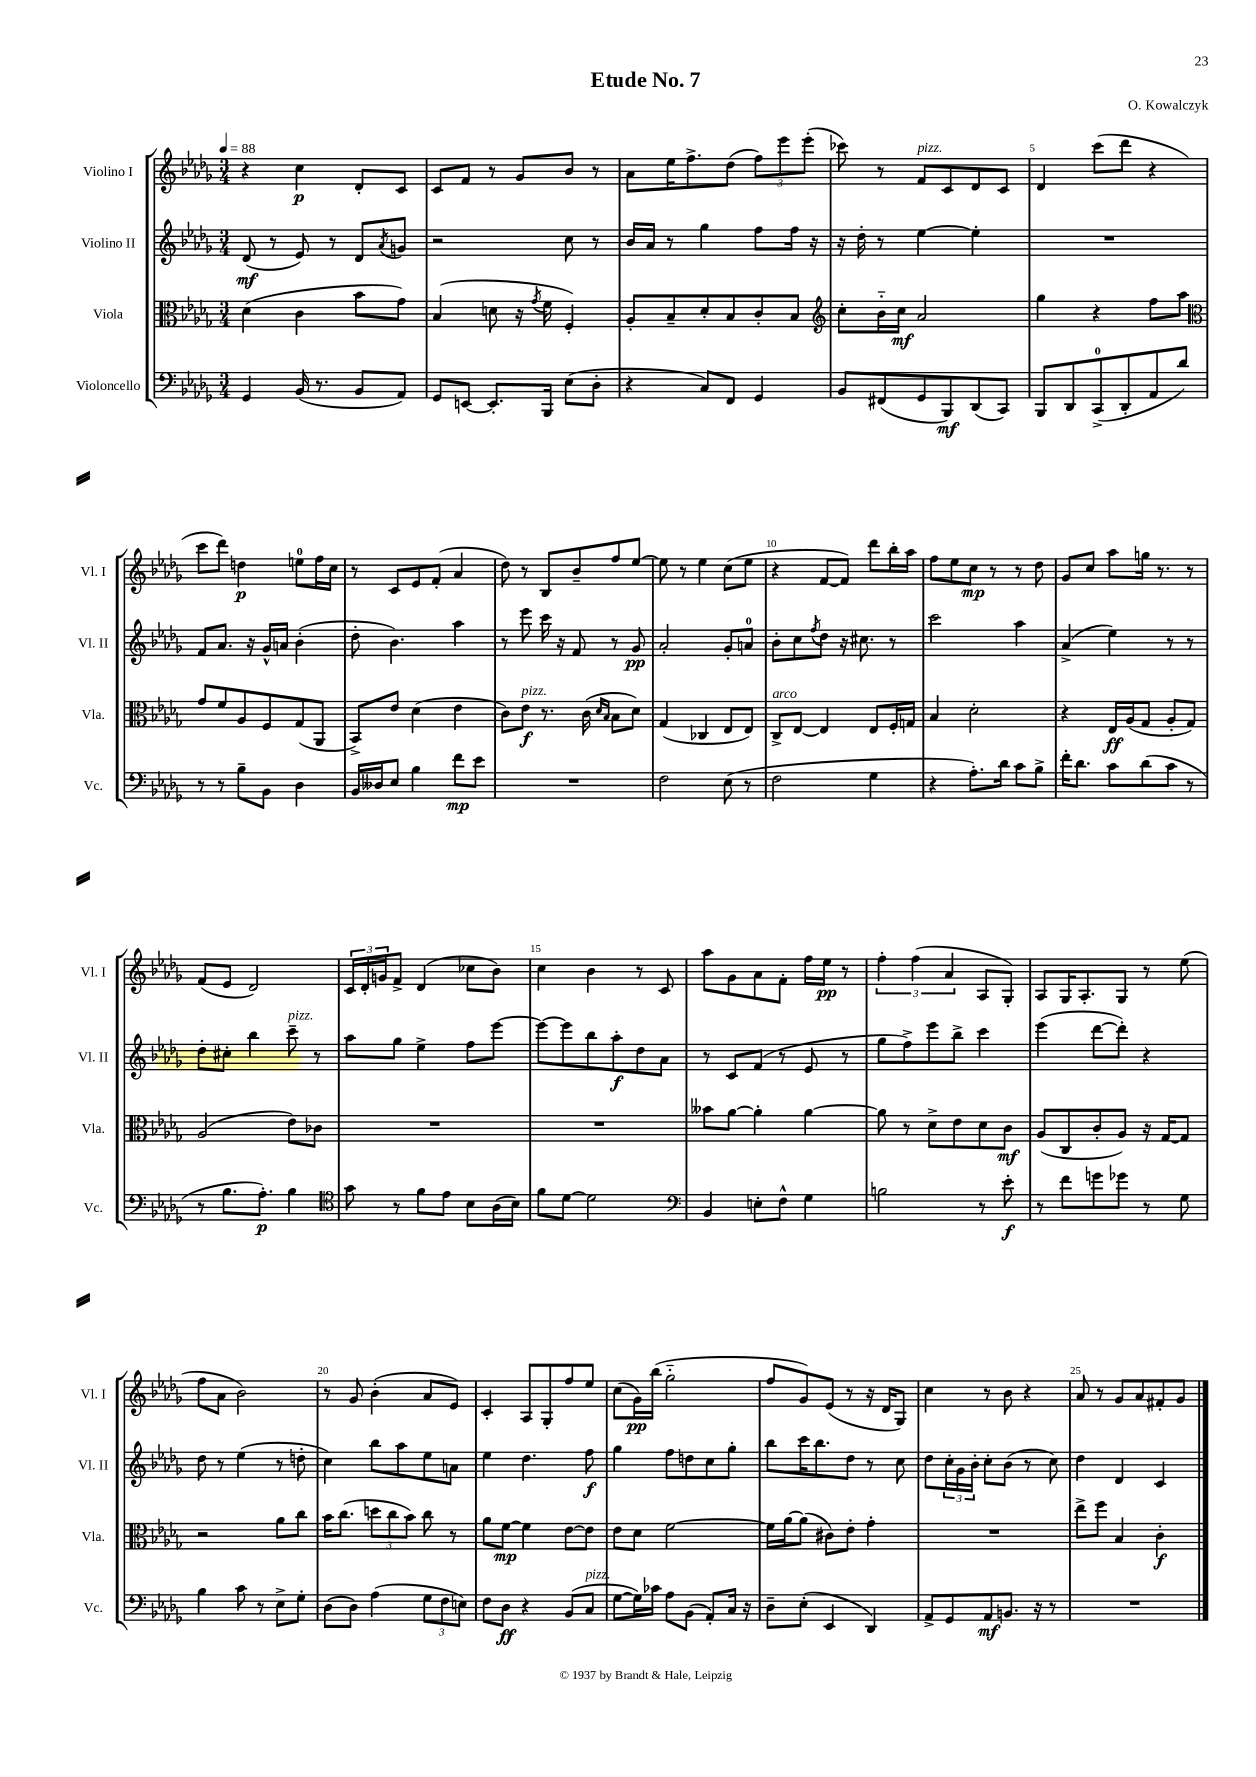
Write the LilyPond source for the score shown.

\header { title = "Etude No. 7" composer = "O. Kowalczyk" }
<<
\new StaffGroup <<
\new Staff = "s0" \with { instrumentName = "Violino I" shortInstrumentName = "Vl. I" } {
    \clef treble \key des \major \numericTimeSignature \time 3/4 \tempo 4 = 88
    r4 c''4\p des'8-. c'8 |
    c'8 f'8 r8 ges'8 bes'8 r8 |
    aes'8 ees''16 f''8.-> des''8( \tuplet 3/2 { f''8) ees'''8 ees'''8-.( } |
    ces'''8) r8 f'8^\markup { \italic "pizz." } c'8 des'8 c'8 |
    des'4 c'''8( des'''8 r4 |
    c'''8 des'''8) d''4\p e''8-0 f''16 c''16 |
    r8 c'8 ees'8 f'8-.( aes'4 |
    des''8) r8 bes8 bes'8-- f''8 ees''8~ |
    ees''8 r8 ees''4 c''8( ees''8 |
    r4 f'8~ f'8) des'''8 bes''16-. aes''16 |
    f''8 ees''8 c''8\mp r8 r8 des''8 |
    ges'8 c''8 aes''8 g''16 r8. r8 |
    f'8( ees'8 des'2) |
    \tuplet 3/2 { c'16 des'16-. g'16 } f'8-> des'4( ces''8 bes'8) |
    c''4 bes'4 r8 c'8 |
    aes''8 ges'8 aes'8 f'8-. f''16 ees''16\pp r8 |
    \tuplet 3/2 { f''4-. f''4( aes'4 } aes8 ges8-.) |
    aes8 ges16 aes8.-. ges8 r8 ees''8( |
    f''8 aes'8 bes'2) |
    r8 ges'8 bes'4-.( aes'8 ees'8) |
    c'4-. aes8 ges8-. f''8 ees''8 |
    c''8( ges'16\pp) bes''16( ges''2-_ |
    f''8 ges'8) ees'8( r8 r16 des'16 ges8) |
    c''4 r8 bes'8 r4 |
    aes'8 r8 ges'8 aes'8 fis'8-. ges'8 \bar "|." |
}
\new Staff = "s1" \with { instrumentName = "Violino II" shortInstrumentName = "Vl. II" } {
    \clef treble \key des \major \numericTimeSignature \time 3/4
    des'8\mf( r8 ees'8) r8 des'8 \acciaccatura { aes'8 } g'8 |
    r2 c''8 r8 |
    bes'16 aes'16 r8 ges''4 f''8 f''16 r16 |
    r16 des''16-. r8 ees''4~ ees''4-. |
    R2. |
    f'8 aes'8. r16 ges'16-^ a'16 bes'4-.( |
    des''8-. bes'4.) aes''4 |
    r8 ees'''8 c'''16 r16 f'8 r8 ges'8\pp |
    aes'2-. ges'8-. a'8-0 |
    bes'8-. c''8 \acciaccatura { f''8 } des''8 r16 cis''8. r8 |
    c'''2 aes''4 |
    aes'4->( ees''4) r8 r8 |
    des''8-. cis''8-. bes''4 c'''8--^\markup { \italic "pizz." } r8 |
    aes''8 ges''8 ees''4-> f''8 ees'''8~ |
    ees'''8~ ees'''8 bes''8 aes''8-.\f des''8 aes'8 |
    r8 c'8 f'8( r8 ees'8 r8 |
    ges''8 f''8->) ees'''8 bes''8-> c'''4 |
    ees'''4( des'''8~ des'''8-.) r4 |
    des''8 r8 ees''4( r8 d''8-. |
    c''4) bes''8 aes''8 ees''8 a'8 |
    ees''4 des''4. f''8\f |
    ges''4 f''8 d''8 c''8 ges''8-. |
    bes''8 c'''16 bes''8. des''8 r8 c''8 |
    des''8 \tuplet 3/2 { c''16-. ges'16 bes'16-. } c''8-. bes'8( r8 c''8) |
    des''4 des'4 c'4 \bar "|." |
}
\new Staff = "s2" \with { instrumentName = "Viola" shortInstrumentName = "Vla." } {
    \clef alto \key des \major \numericTimeSignature \time 3/4
    des'4( c'4 bes'8 ges'8) |
    bes4( d'8 r16 \acciaccatura { ges'8 } f'16 f4-.) |
    aes8-. bes8-- des'8-. bes8 c'8-. bes8 |
    \clef treble c''8-. bes'16-_ c''16\mf aes'2 |
    ges''4 r4 f''8 aes''8 |
    \clef alto ges'8 f'8 aes8 f8 ges8( aes,8 |
    bes,8->) ees'8 des'4( ees'4 |
    c'8) ees'8\f^\markup { \italic "pizz." } r8. c'16( \grace { des'16 bes16 } bes8 des'8) |
    ges4( ces4 ees8 ees8) |
    c8->^\markup { \italic "arco" } ees8~ ees4 ees8 f16-. g16 |
    bes4 des'2-. |
    r4 ees16\ff aes16( ges8 aes8-. ges8) |
    aes2( ees'8) ces'8 |
    R2. |
    R2. |
    beses'8 aes'8~ aes'4-. aes'4~ |
    aes'8 r8 des'8-> ees'8 des'8 c'8\mf |
    aes8( c8 c'8-. aes8) r16 ges16~ ges8 |
    r2 aes'8 c''8 |
    bes'16 c''8.( \tuplet 3/2 { d''8 c''8 bes'8) } c''8 r8 |
    aes'8 f'8~\mp f'4 ees'8~ ees'8 |
    ees'8 des'8 f'2~ |
    f'16 aes'16~ aes'8( cis'8) ees'8-. ges'4-. |
    R2. |
    ees''8-> f''8 bes4 c'4-.\f \bar "|." |
}
\new Staff = "s3" \with { instrumentName = "Violoncello" shortInstrumentName = "Vc." } {
    \clef bass \key des \major \numericTimeSignature \time 3/4
    ges,4 bes,16( r8. bes,8 aes,8) |
    ges,8 e,8~ e,8.-. bes,,16 ees8( des8-. |
    r4 c8) f,8 ges,4 |
    bes,8 fis,8( ges,8 bes,,8\mf) des,8( c,8) |
    bes,,8 des,8 c,8-0->( des,8-. aes,8 des'8) |
    r8 r8 bes8-- bes,8 des4 |
    bes,16 deses16 ees8 bes4 f'8\mp ees'8 |
    R2. |
    f2 ees8( r8 |
    f2 ges4 |
    r4 aes8.-.) des'16 c'8 bes8-> |
    f'16-. des'8. c'8 des'8( c'8 r8 |
    r8 bes8. aes8.-.\p) bes4 |
    \clef tenor ges'8 r8 f'8 ees'8 bes8 aes16( bes16) |
    f'8 des'8~ des'2 |
    \clef bass bes,4 e8-. f8-^ ges4 |
    b2 r8 ees'8-.\f |
    r8 f'8 g'8 ges'8 r8 ges8 |
    bes4 c'8 r8 ees8-> ges8-. |
    des8( des8) aes4( \tuplet 3/2 { ges8 f8 e8) } |
    f8 des8\ff r4 bes,8( c8^\markup { \italic "pizz." } |
    ges8~ ges16) ces'16 aes8 bes,8( aes,8-.) c16 r16 |
    des8-- ees8-.( ees,4 des,4) |
    aes,8-> ges,8 aes,8\mf b,8. r16 r8 |
    R2. \bar "|." |
}
>>
>>
\layout { \context { \Score \override BarNumber.break-visibility = ##(#f #t #t) barNumberVisibility = #(every-nth-bar-number-visible 5) } }
